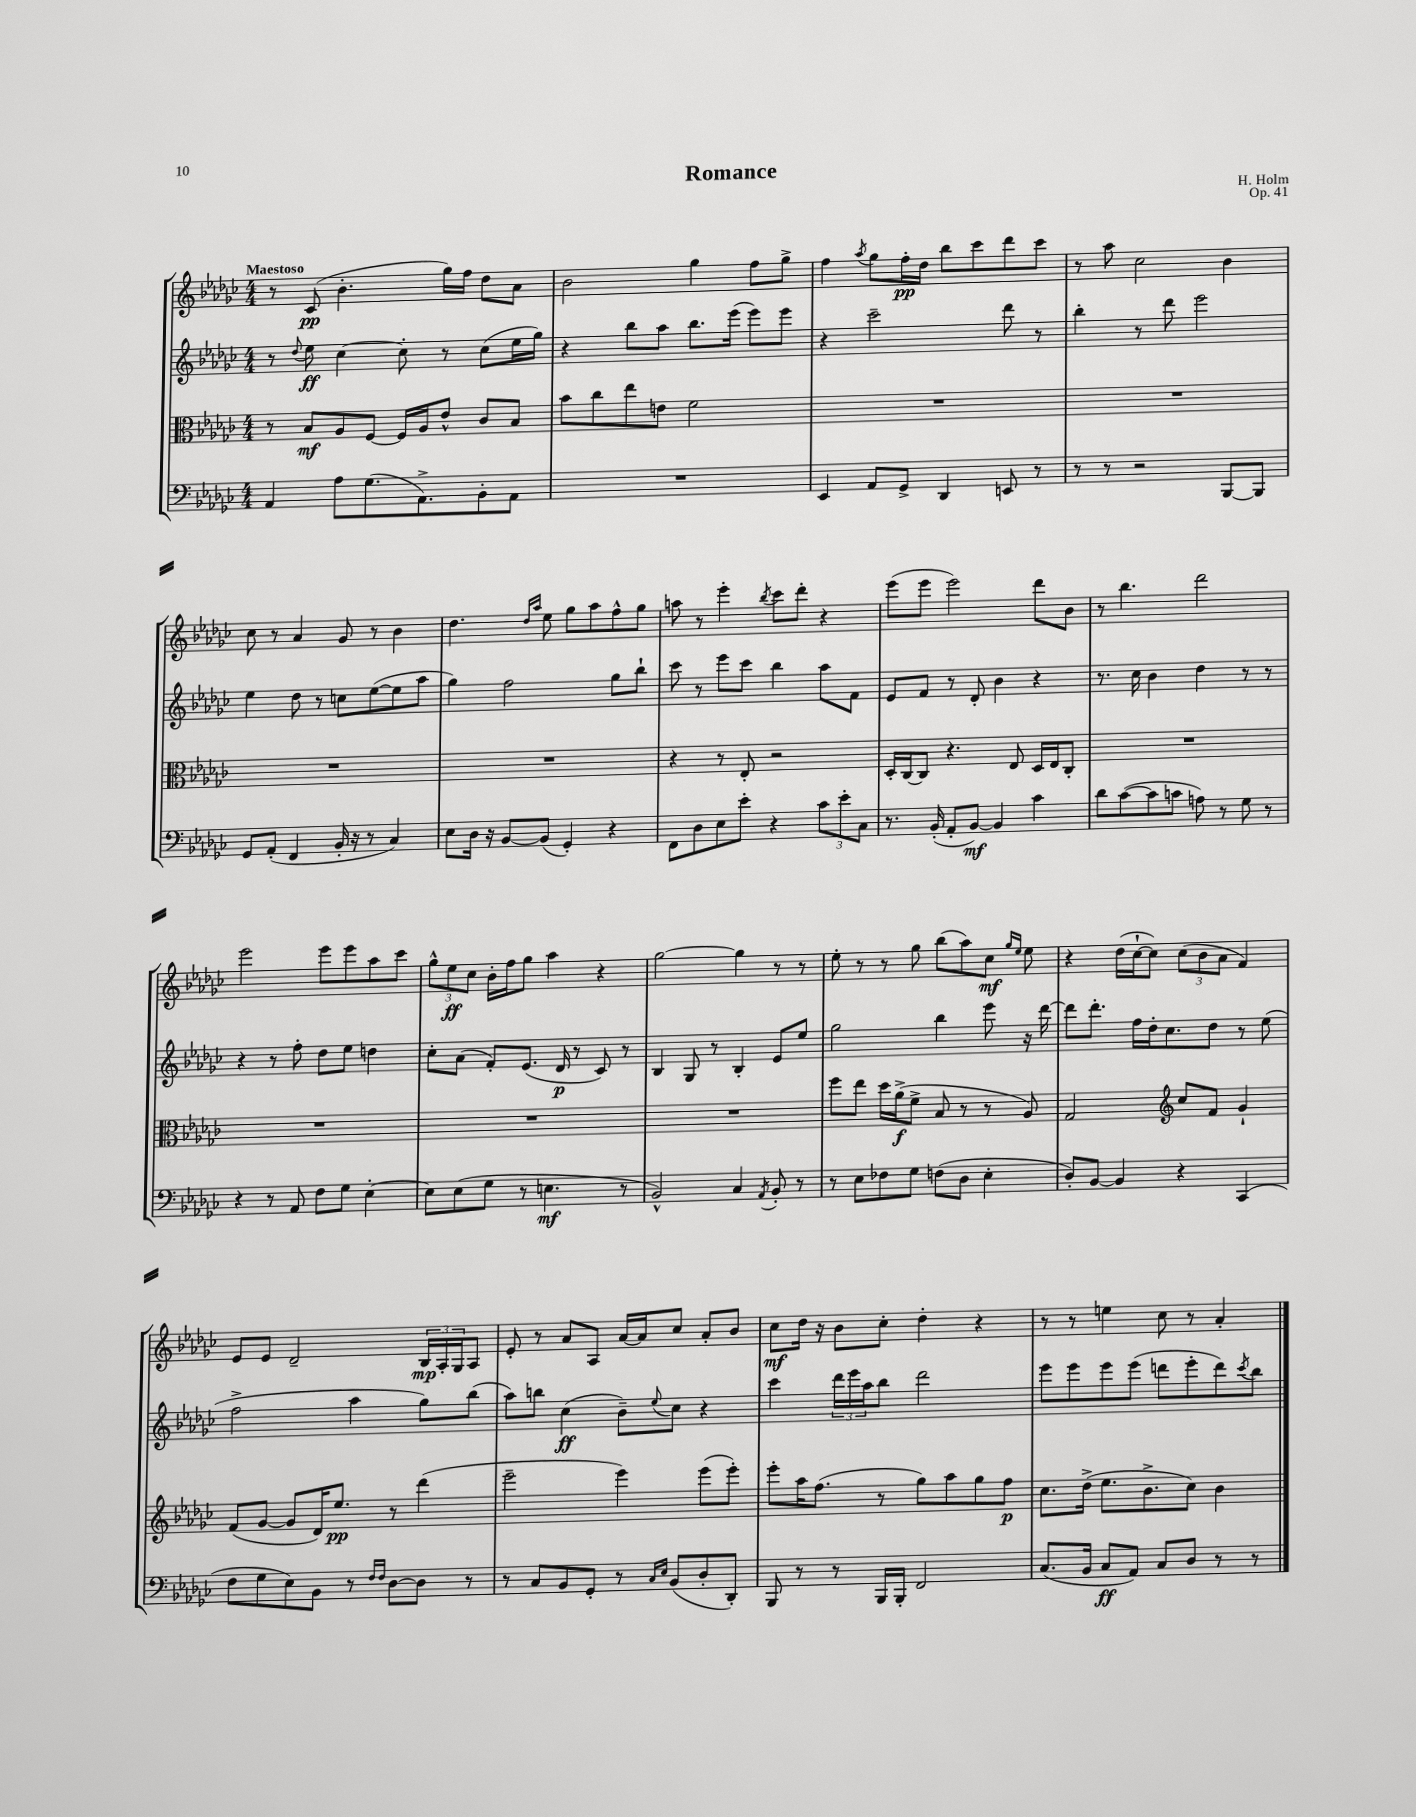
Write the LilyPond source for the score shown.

\header { title = "Romance" composer = "H. Holm" opus = "Op. 41" }
<<
\new StaffGroup <<
\new Staff = "s0" {
    \clef treble \key ges \major \numericTimeSignature \time 4/4 \tempo "Maestoso"
    r8 ces'8\pp( bes'4.-. ges''16) f''16 des''8 aes'8 |
    bes'2 ges''4 f''8 ges''8-> |
    f''4 \acciaccatura { aes''8 } ges''8 f''16-.\pp des''16 bes''8 ces'''8 des'''8 ces'''8 |
    r8 aes''8 ces''2 bes'4 |
    ces''8 r8 aes'4 ges'8 r8 bes'4 |
    des''4. \grace { des''16 aes''16 } ees''8 ges''8 aes''8 f''8-^ ges''8 |
    a''8 r8 ees'''4-. \acciaccatura { bes''8 } ces'''8 des'''8-. r4 |
    ees'''8( ees'''8 ees'''2) des'''8 bes'8 |
    r8 bes''4. des'''2 |
    ees'''2 ees'''8 ees'''8 aes''8 ces'''8 |
    \tuplet 3/2 { ges''8-^ ees''8\ff ces''8 } bes'16-. f''16 ges''8 aes''4 r4 |
    ges''2~ ges''4 r8 r8 |
    ees''8-. r8 r8 ges''8 bes''8( aes''8) ces''8\mf \grace { ges''16 ees''16 } ees''8 |
    r4 des''16( ces''16~-! ces''8) \tuplet 3/2 { ces''8( bes'8 aes'8 } f'4) |
    ees'8 ees'8 des'2-- \tuplet 3/2 { bes16\mp aes16-. ges16 } aes8 |
    ees'8-. r8 aes'8 aes8 aes'16~ aes'16 ces''8 aes'8-. bes'8 |
    ces''8\mf des''16 r16 bes'8 ces''8-. des''4-. r4 |
    r8 r8 e''4 ces''8 r8 aes'4-. \bar "|." |
}
\new Staff = "s1" {
    \clef treble \key ges \major \numericTimeSignature \time 4/4
    r8 \appoggiatura { des''8 } ees''8\ff ces''4~ ces''8-. r8 ces''8( ees''16 ges''16) |
    r4 bes''8 aes''8 bes''8. ees'''16( ees'''8) ees'''8 |
    r4 ces'''2-- des'''8 r8 |
    bes''4-. r8 des'''8 ees'''2 |
    ees''4 des''8 r8 c''8 ees''8~( ees''8 aes''8 |
    ges''4) f''2 ges''8 bes''8-! |
    ces'''8 r8 ees'''8 ces'''8 bes''4 aes''8 f'8 |
    ees'8 f'8 r8 des'8-. bes'4 r4 |
    r8. ces''16 bes'4 des''4 r8 r8 |
    r4 r8 f''8-. des''8 ees''8 d''4 |
    ces''8-. aes'8( f'8-.) ees'8.( des'16\p r8 ces'8) r8 |
    bes4 ges8 r8 bes4-. ees'8 ees''8 |
    ges''2 bes''4 ees'''8 r16 des'''16~ |
    des'''8 des'''8.-. f''16 des''16-. ces''8. des''8 r8 ees''8( |
    f''2-> aes''4 ges''8) bes''8( |
    aes''8) b''8 ces''4\ff( bes'8--) \appoggiatura { ees''8 } ces''8 r4 |
    ces'''4 \tuplet 3/2 { des'''16 ees'''16 aes''16 } bes''8 des'''2 |
    ees'''8 ees'''8 ees'''8 ees'''8( d'''8 ees'''8-. d'''8) \acciaccatura { ces'''8 } bes''8 \bar "|." |
}
\new Staff = "s2" {
    \clef alto \key ges \major \numericTimeSignature \time 4/4
    r8 bes8\mf aes8 f8~ f16 aes16 ees'8-^ ces'8 bes8 |
    bes'8 ces''8 ees''8 e'8 f'2 |
    R1 |
    R1 |
    R1 |
    R1 |
    r4 r8 ees8-. r2 |
    des16-. ces16~ ces8 r4. ees8 des16 ees16 ces8-. |
    R1 |
    R1 |
    R1 |
    R1 |
    f''8 ees''8 des''16 aes'16->\f( f'8-> bes8 r8 r8 aes8) |
    ges2 \clef treble ces''8 f'8 ges'4-! |
    f'8( ges'8~ ges'8 des'16) ees''8.\pp r8 des'''4( |
    ees'''2-- ees'''4) ees'''8( ees'''8-.) |
    ees'''8-. aes''16 f''8.( r8 ges''8) aes''8 ges''8 f''8\p |
    ces''8. des''16->( ees''8. bes'8.-> ces''8) bes'4 \bar "|." |
}
\new Staff = "s3" {
    \clef bass \key ges \major \numericTimeSignature \time 4/4
    aes,4 aes8 ges8.( aes,8.->) bes,8-. aes,8 |
    R1 |
    ees,4 aes,8 ges,8-> des,4 e,8 r8 |
    r8 r8 r2 bes,,8~ bes,,8 |
    ges,8 aes,8-.( f,4 bes,16-. r16 r8 ces4) |
    ees8 des16 r16 bes,8~ bes,8( ges,4-.) r4 |
    f,8 des8 ees8 ees'8-. r4 \tuplet 3/2 { ces'8 ees'8-. ces8 } |
    r8. bes,16-.( aes,8-. bes,8~\mf) bes,4 ces'4 |
    des'8 ces'8~( ces'8 c'8 a8) r8 ges8 r8 |
    r4 r8 aes,8 f8 ges8 ees4~-. |
    ees8 ees8( ges8 r8 e4.\mf r8 |
    bes,2-^) ces4 \acciaccatura { aes,8 } bes,8-. r8 |
    r8 ees8 fes8 ges8 f8( des8 ees4-. |
    des8-.) bes,8~ bes,4 r4 ces,4( |
    f8 ges8 ees8) bes,8 r8 \grace { f16 f16 } des8~ des8 r8 |
    r8 ces8 bes,8 ges,8-. r8 \grace { ces16 ees16 } bes,8( des8-. des,8-.) |
    bes,,8 r8 r8 bes,,16 bes,,16-. f,2 |
    ces8.( bes,16 ces8\ff aes,8) ces8 des8 r8 r8 \bar "|." |
}
>>
>>
\layout { \context { \Score \remove "Bar_number_engraver" } }
